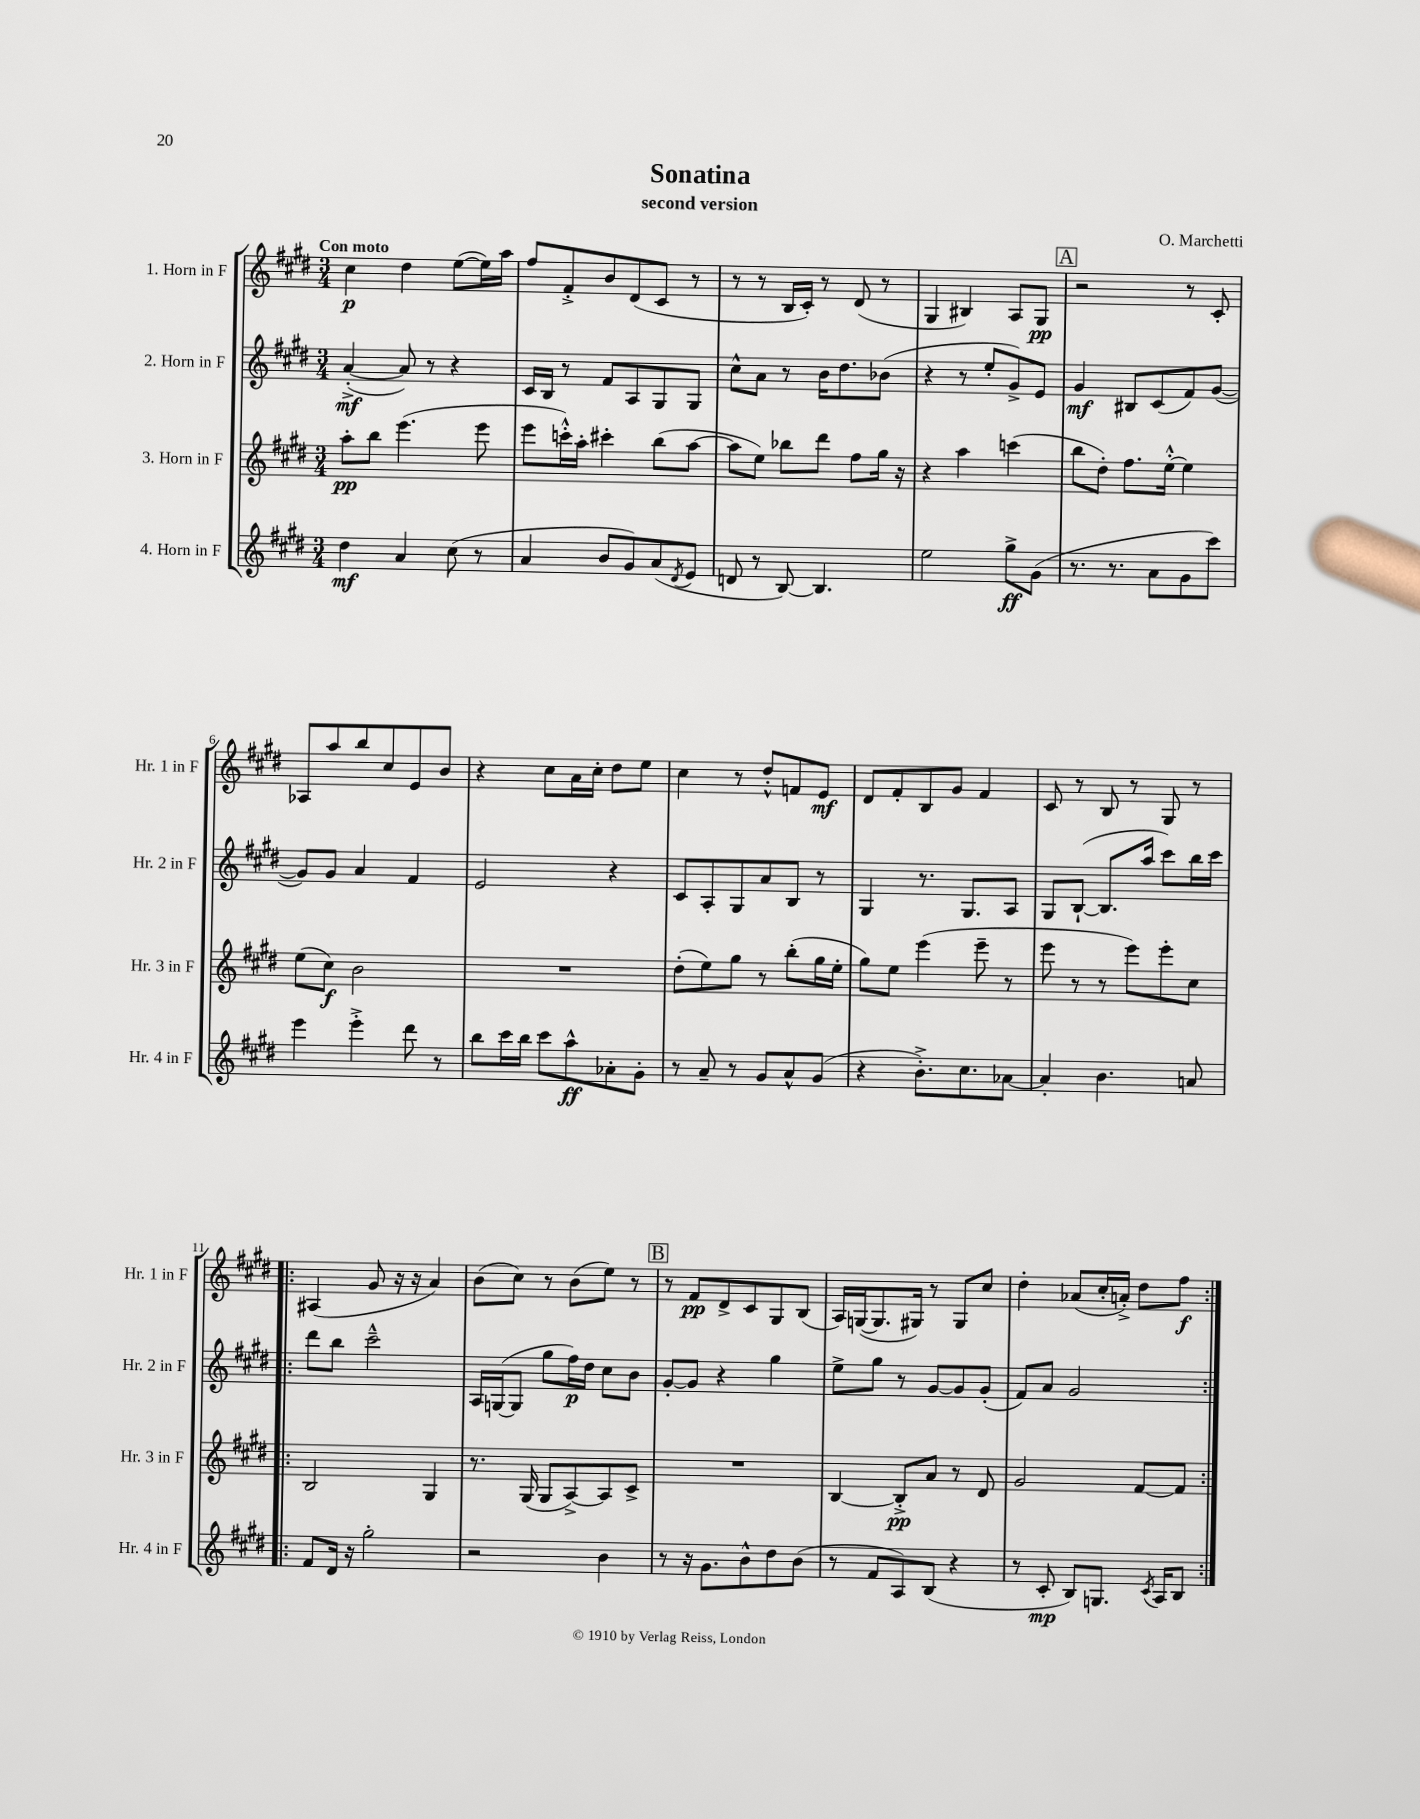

**kern	**kern	**kern	**kern
*staff4	*staff3	*staff2	*staff1
*clefG2	*clefG2	*clefG2	*clefG2
*k[f#c#g#d#]	*k[f#c#g#d#]	*k[f#c#g#d#]	*k[f#c#g#d#]
*M3/4	*M3/4	*M3/4	*M3/4
4dd#	8aa'	([4a'^	4cc#
.	8bb	.	.
4a	(4.eee	8a])	4dd#
.	.	8r	.
(8cc#	.	4r	([8ee
8r	8eee	.	16ee])
.	.	.	16aa
=	=	=	=
4a	8eee	16c#	8ff#
.	.	16B	.
.	16ccc'^^)	8r	8f#'^
.	16aa'	.	.
8b	4ccc#'	8f#	8b
8g#)	.	8A	(8d#
(8a	(8bb	8G#	8c#
8qd#	.	.	.
8e	[8aa	8G#	8r
=	=	=	=
8d	8aa]	8cc#^^	8r
8r	8ee)	8a	8r
[8B)	8bb-	8r	16B
.	.	.	16c#')
4.B]	8ddd#	16b	8r
.	.	8.dd#	.
.	8ff#	.	(8d#
.	16gg#	(8b-	8r
.	16r	.	.
=	=	=	=
2ee	4r	4r	4G#
.	4aa	8r	4B#)
.	.	8ee'	.
8gg#^	(4ccc	8g#^)	8A
(8g#	.	8e	8G#
=	=	=	=
8.r	8bb	4g#	2r
.	8dd#')	.	.
8.r	.	.	.
.	8.ff#	8B#	.
8a	.	(8c#	.
.	[16ee'^^	.	.
8g#	4ee]	8f#)	8r
8ccc#)	.	([8g#	8c#'
=	=	=	=
4eee	(8ee	8g#])	8A-
.	8cc#)	8g#	8aa
4eee'^	2b	4a	8bb
.	.	.	8cc#
8ddd#	.	4f#	8e
8r	.	.	8b
=	=	=	=
8bb	2.r	2e	4r
16ccc#	.	.	.
16bb	.	.	.
8ccc#	.	.	8cc#
8aa^^	.	.	16a
.	.	.	16cc#'
8a-'	.	4r	8dd#
8g#'	.	.	8ee
=	=	=	=
8r	(8dd#'	8c#	4cc#
8a~	8ee)	8A'	.
8r	8gg#	8G#	8r
8g#	8r	8a	8dd#'^^
8a^^	(8bb'	8B	8f
(8g#	16gg#	8r	8e
.	16ee'	.	.
=	=	=	=
4r	8gg#)	4G#	8d#
.	8ee	.	8f#'
8.b'^)	(4eee	8.r	8B
.	.	.	8g#
8.cc#	.	8.G#	.
.	8eee~	.	4f#
[8a-	8r	8A	.
=	=	=	=
4a-']	8eee	8G#	8c#
.	8r	([8B`	8r
4.b	8r	8.B]	8B
.	8eee)	.	8r
.	.	16aa	.
.	8eee'	8ccc#)	8G#
8a	8cc#	16bb	8r
.	.	16ccc#	.
=!|:	=!|:	=!|:	=!|:
8f#	2B	8ddd#	(4A#
16d#	.	8bb	.
16r	.	.	.
2gg#'	.	2ccc#~^^	8g#
.	.	.	16r
.	.	.	16r
.	4G#	.	4a)
=	=	=	=
2r	8.r	16A	(8b
.	.	([16G	.
.	.	8G]	8cc#)
.	(16G#	.	.
.	8G#	8gg#	8r
.	[8A^)	16ff#)	(8b
.	.	16dd#	.
4b	8A]	8cc#	8ee)
.	8c#^	8b	8r
=	=	=	=
8r	2.r	[8g#'	8r
16r	.	8g#]	8f#
8.g#	.	.	.
.	.	4r	8d#^
8b^^	.	.	8c#
8dd#	.	4gg#	8G#
(8b	.	.	(8B
=	=	=	=
8r	[4B	8ee^	16A)
.	.	.	([16G
8f#	.	8gg#	8.G]
8A)	8B'^]	8r	.
.	.	.	16G#)
(8B	8a	[8g#	8r
4r	8r	8g#]	8G#
.	8d#	(8g#'	8cc#
=	=	=	=
8r	2g#	8f#)	4dd#'
8c#'	.	8a	.
8B)	.	2g#	(8a-
8.G	.	.	16cc#'
.	.	.	16a'^)
.	[8f#	.	8dd#
8qc#	.	.	.
16A	.	.	.
8B	8f#]	.	8ff#
==:|!	==:|!	==:|!	==:|!
*-	*-	*-	*-
